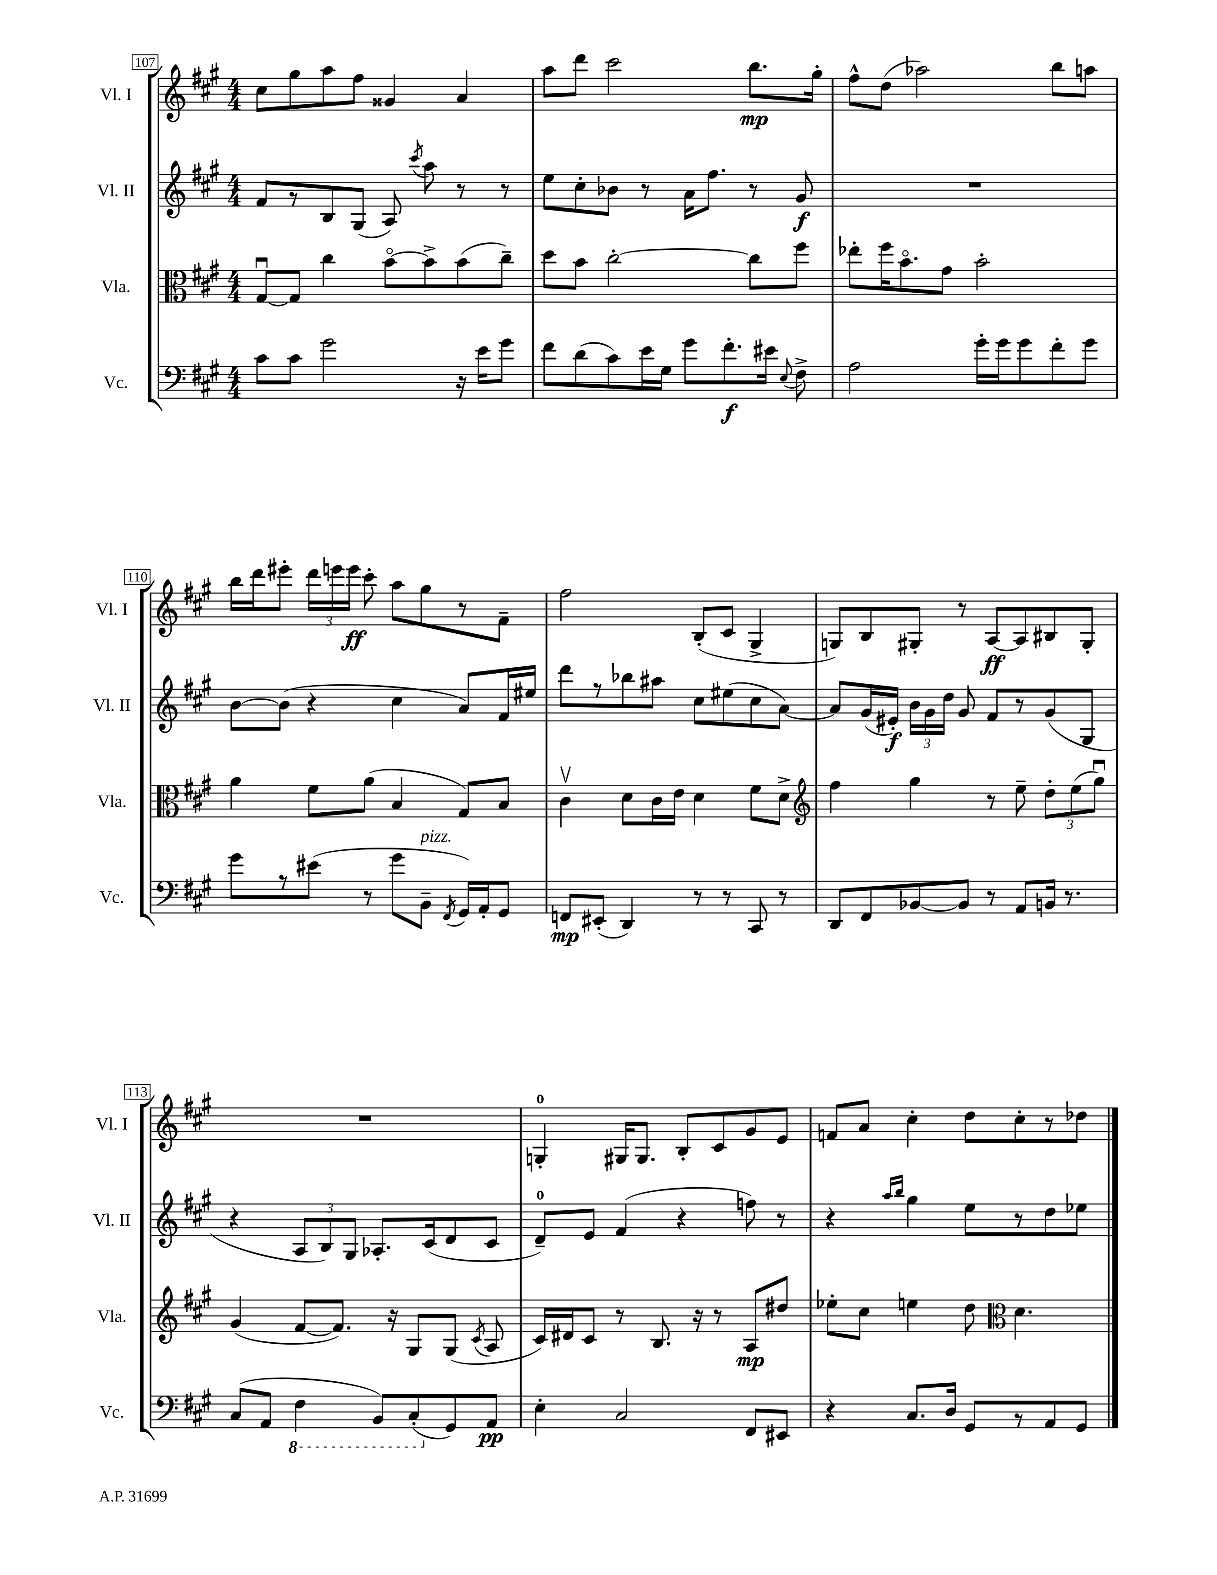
<<
\new StaffGroup <<
\new Staff = "s0" \with { instrumentName = "Vl. I" shortInstrumentName = "Vl. I" } {
    \clef treble \key a \major \numericTimeSignature \time 4/4
    \autoBeamOff cis''8[ gis''8 a''8 fis''8] gisis'4 a'4 |
    a''8[ d'''8] cis'''2 b''8.[\mp gis''16]-. |
    fis''8[-^ d''8]( aes''2) b''8[ a''8] |
    b''16[ d'''16 eis'''8]-. \tuplet 3/2 { d'''16[ e'''16 e'''16]\ff } cis'''8-. a''8[ gis''8 r8 fis'8]-- |
    fis''2 b8[-.( cis'8] gis4-> |
    g8[) b8 gis8]-. r8 a8[~\ff a8 bis8 gis8]-. |
    R1 |
    g4-0-. gis16[ gis8.] b8[-. cis'8 gis'8 e'8] |
    f'8[ a'8] cis''4-. d''8[ cis''8-. r8 des''8] \bar "|." |
}
\new Staff = "s1" \with { instrumentName = "Vl. II" shortInstrumentName = "Vl. II" } {
    \clef treble \key a \major \numericTimeSignature \time 4/4
    \autoBeamOff fis'8[ r8 b8 gis8]( a8) \acciaccatura { cis'''8 } a''8 r8 r8 |
    e''8[ cis''8-. bes'8] r8 a'16[ fis''8.] r8 gis'8\f |
    R1 |
    b'8[~ b'8]( r4 cis''4 a'8[) fis'16 eis''16] |
    d'''8[ r8 bes''8 ais''8] cis''8[ eis''8( cis''8 a'8]~) |
    a'8[ gis'16( eis'16]-.\f) \tuplet 3/2 { b'16[ gis'16 d''16] } gis'8 fis'8[ r8 gis'8( gis8] |
    r4 \tuplet 3/2 { a8[ b8) gis8] } aes8.[-. cis'16( d'8 cis'8] |
    d'8[-0--) e'8] fis'4( r4 f''8) r8 |
    r4 \grace { a''16[ b''16] } gis''4 e''8[ r8 d''8 ees''8] \bar "|." |
}
\new Staff = "s2" \with { instrumentName = "Vla." shortInstrumentName = "Vla." } {
    \clef alto \key a \major \numericTimeSignature \time 4/4
    \autoBeamOff gis8[~\downbow gis8] cis''4 b'8[~\flageolet b'8-> b'8( cis''8]--) |
    d''8[ b'8] cis''2~-. cis''8[ fis''8] |
    ees''8[-. fis''16 b'8.\flageolet gis'8] b'2-. |
    a'4 fis'8[ a'8]( b4 gis8[) b8] |
    cis'4\upbow d'8[ cis'16 e'16] d'4 fis'8[ d'8]-> |
    \clef treble fis''4 gis''4 r8 e''8-- \tuplet 3/2 { d''8[-. e''8( gis''8]\downbow) } |
    gis'4( fis'8[~ fis'8.]) r16 gis8[ gis8]( \acciaccatura { cis'8 } a8 |
    cis'16[) dis'16 cis'8] r8 b8. r16 r8 a8[\mp dis''8] |
    ees''8[-. cis''8] e''4 d''8 \clef alto d'4. \bar "|." |
}
\new Staff = "s3" \with { instrumentName = "Vc." shortInstrumentName = "Vc." } {
    \clef bass \key a \major \numericTimeSignature \time 4/4
    \autoBeamOff cis'8[ cis'8] gis'2 r16 e'16[ gis'8] |
    fis'8[ d'8( cis'8) e'16 gis16] gis'8[ fis'8.-.\f eis'16] \appoggiatura { e8 } fis8-> |
    a2 gis'16[-. gis'16 gis'8 fis'8-. gis'8] |
    gis'8[ r8 eis'8]( r8 gis'8[ b,8]--^\markup { \italic "pizz." } \acciaccatura { fis,8 } gis,16[) a,16-. gis,8] |
    f,8[\mp eis,8]-.( d,4) r8 r8 cis,8 r8 |
    d,8[ fis,8 bes,8~ bes,8] r8 a,8[ b,16] r8. |
    cis8[( a,8] \ottava #-1 fis,4 b,,8[) cis,8-.( \ottava #0 gis,8) a,8]\pp |
    e4-. cis2 fis,8[ eis,8] |
    r4 cis8.[ d16] gis,8[ r8 a,8 gis,8] \bar "|." |
}
>>
>>
\layout { \context { \Score currentBarNumber = #107 \override BarNumber.stencil = #(make-stencil-boxer 0.1 0.3 ly:text-interface::print) } }
